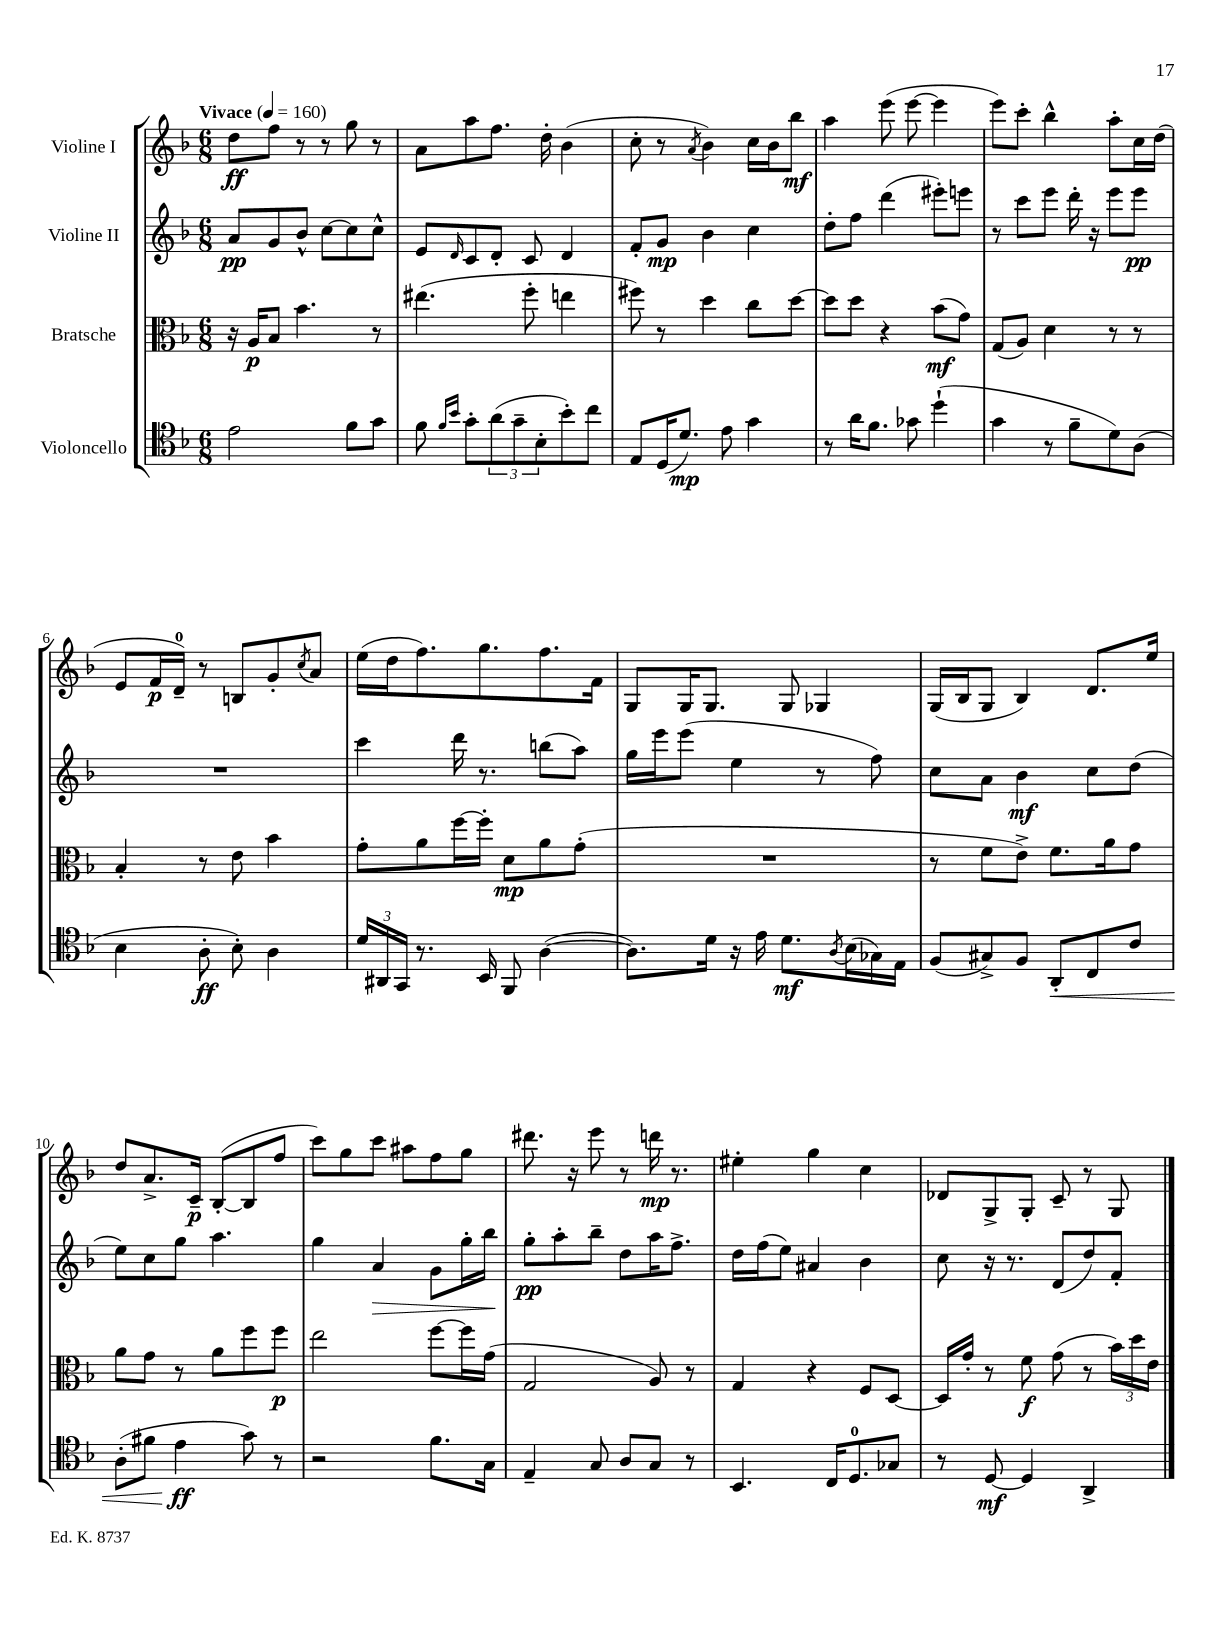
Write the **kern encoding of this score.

**kern	**kern	**kern	**kern
*staff4	*staff3	*staff2	*staff1
*clefC4	*clefC3	*clefG2	*clefG2
*k[b-]	*k[b-]	*k[b-]	*k[b-]
*M6/8	*M6/8	*M6/8	*M6/8
*MM160	*MM160	*MM160	*MM160
2e\	16r	8a/L	8dd\L
.	16A/LK	.	.
.	8B-/J	8g/	8ff\J
.	4.b-\	8b-^^/J	8r
.	.	[8cc\L	8r
8f\L	.	8cc\]	8gg\
8g\J	8r	8cc^^\J	8r
=	=	=	=
8f\	(4.ee#\	8e/L	8a\L
16qqf/LL	.	.	.
16qqb-/JJ	.	16qqd/	.
8g'\L	.	8c/	8aa\
(12a\	.	8d'/J	8.ff\J
12g~\	.	.	.
.	8ff'\	8c/	.
12B-'\	.	.	.
.	.	.	16dd'\
8b-'\)	4ee\	4d/	(4b-\
8cc\J	.	.	.
=	=	=	=
8E/L	8ff#\)	8f'/L	8cc'\
(16D/K	8r	8g/J	8r
8.d/J)	.	.	.
.	.	.	8qa/
.	4dd\	4b-\	4b-\)
8e\	.	.	.
4g\	8cc\L	4cc\	16cc\LL
.	.	.	16b-\J
.	[8dd\J	.	8bb-\J
=	=	=	=
8r	8dd\]L	8dd'\L	4aa\
16a\LK	8dd\J	8ff\J	.
8.f\J	.	.	.
.	4r	(4ddd\	(8eee\
8g-\	.	.	[8eee\
(4dd`\	(8b-\L	8eee#'\L)	4eee\]
.	8g\J)	8eee\J	.
=	=	=	=
4g\	(8G/L	8r	8eee\L)
.	8A/J)	8ccc\L	8ccc'\J
8r	4d\	8eee\J	4bb-^^\
8f~\L	.	16ddd'\	.
.	.	16r	.
8d\)	8r	8eee\L	8aa'\L
(8A\J	8r	8eee\J	16cc\L
.	.	.	(16dd\JJ
=	=	=	=
4B-\	4B-'/	2.r	8e/L
.	.	.	16f/L
.	.	.	16d~/JJ)
8A'\	8r	.	8r
8B-'\)	8e\	.	8B/L
4A\	4b-\	.	8g'/
.	.	.	8qcc/
.	.	.	8a/J
=	=	=	=
24d/LL	8g'\L	4ccc\	(16ee\LL
24AA#/	.	.	.
.	.	.	16dd\J
24GG/JJ	.	.	.
8.r	8a\	.	8.ff\)
.	[16ff\L	16ddd\	.
16BB-/	16ff'\]JJ	8.r	8.gg\
8FF/	8d\L	.	.
([4A\	8a\	(8bb\L	8.ff\
.	(8g'\J	8aa\J)	.
.	.	.	16f\Jk
=	=	=	=
8.A\]L)	2.r	16gg\LL	8G/L
.	.	16eee\J	.
.	.	(8eee\J	16G/K
16d\Jk	.	.	8.G/J
16r	.	4ee\	.
16e\	.	.	.
8.d\L	.	.	8G/
.	.	8r	4G-/
8qA/	.	.	.
(16B-\L	.	.	.
16G-\)	.	8ff\)	.
16E\JJ	.	.	.
=	=	=	=
(8F/L	8r	8cc\L	(16G/LL
.	.	.	16B-/J
8G#^/)	8f\L	8a\J	8G/J
8F/J	8e^\J)	4b-\	4B-/)
8AA'/L	8.f\L	.	.
8C/	.	8cc\L	8.d/L
.	16a\k	.	.
8c/J	8g\J	(8dd\J	.
.	.	.	16ee/Jk
=	=	=	=
(8A'\L	8a\L	8ee\L)	8dd/L
8f#\J	8g\J	8cc\	8.a^/
4e\	8r	8gg\J	.
.	.	.	16c~/Jk
.	8a\L	4.aa\	([8B-'/L
8g\)	8ff\	.	8B-/]
8r	8ff\J	.	8ff/J
=	=	=	=
2r	2ee\	4gg\	8ccc\L)
.	.	.	8gg\
.	.	4a/	8ccc\J
.	.	.	8aa#\L
8.f\L	[8ff\L	8g\L	8ff\
.	16ff\]L	16gg'\L	8gg\J
16G\Jk	(16g\JJ	16bb-\JJ	.
=	=	=	=
4E~/	2G/	8gg'\L	8.ddd#\
.	.	8aa'\	.
.	.	.	16r
8G/	.	8bb-~\J	8eee\
8A/L	.	8dd\L	8r
8G/J	8A/)	16aa\K	16ddd\
.	.	8.ff^\J	8.r
8r	8r	.	.
=	=	=	=
4.BB-/	4G/	16dd\LL	4ee#'\
.	.	(16ff\J	.
.	.	8ee\J)	.
.	4r	4a#/	4gg\
16C/LK	.	.	.
8.D/	.	.	.
.	8F/L	4b-\	4cc\
8G-/J	[8D/J	.	.
=	=	=	=
8r	16D/]LL	8cc\	8d-/L
.	16g'/JJ	.	.
[8D/	8r	16r	8G^/
.	.	8.r	.
4D/]	8f\	.	8G'/J
.	(8g\	(8d/L	8c~/
4AA^/	8r	8dd/)	8r
.	24b-\LL)	8f'/J	8G/
.	24dd\	.	.
.	24e\JJ	.	.
==	==	==	==
*-	*-	*-	*-
